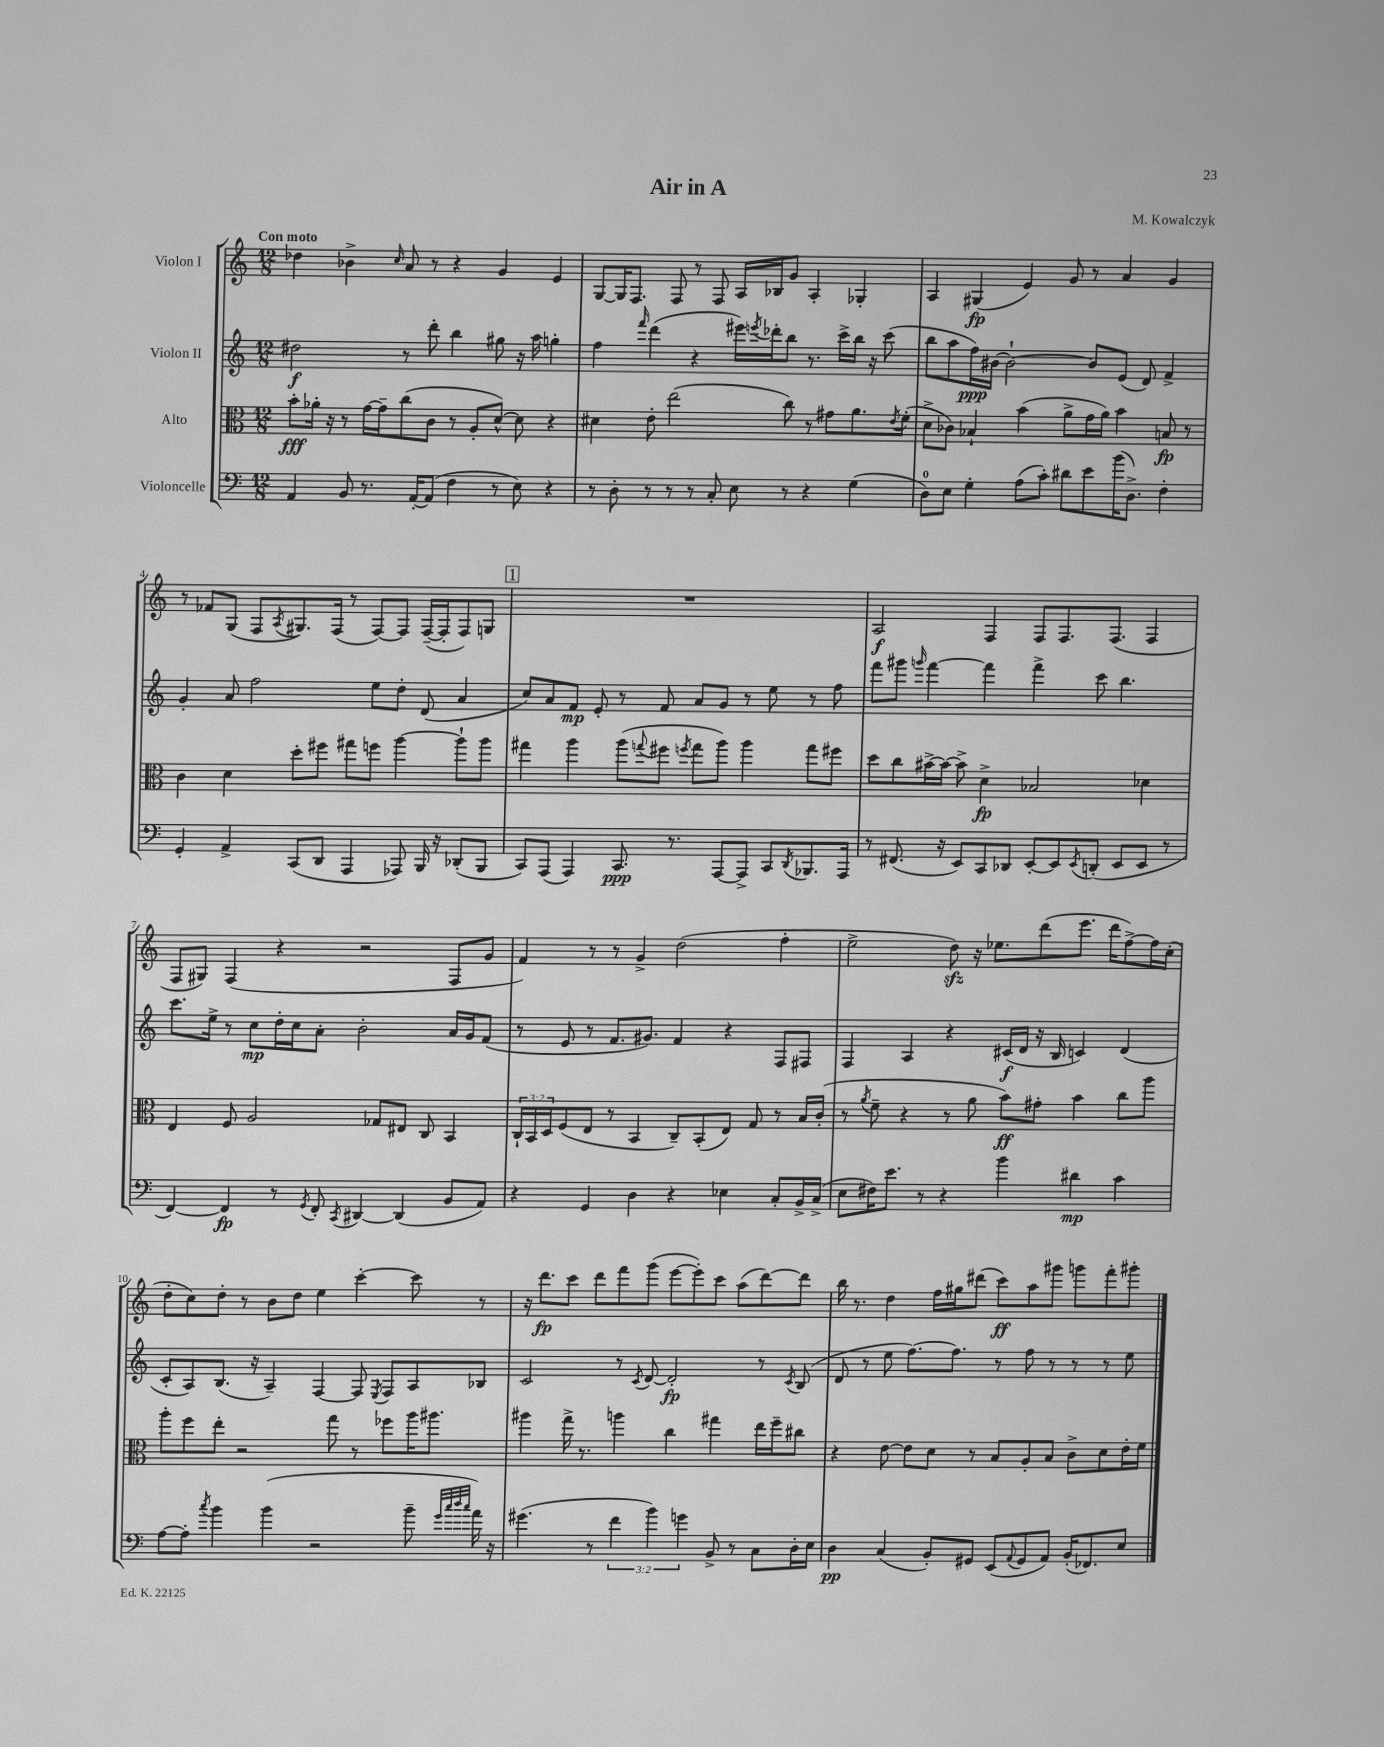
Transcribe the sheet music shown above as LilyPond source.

\header { title = "Air in A" composer = "M. Kowalczyk" }
<<
\new StaffGroup <<
\new Staff = "s0" \with { instrumentName = "Violon I" } {
    \clef treble \key c \major \numericTimeSignature \time 12/8 \tempo "Con moto"
    des''4 bes'4-> \grace { c''16 } a'8 r8 r4 g'4 e'4 |
    g8~ g16 f8. f8 r8 f8 a16 bes16 g'8 a4-. ges4-. |
    a4 gis4\fp( e'4) g'8 r8 a'4 g'4 |
    r8 fes'8 g8( f8 \acciaccatura { a8 } gis8.) f16( r8 f8~) f8 f16~--( f16-. f8) g8 |
    \mark \markup { \box "1" } R1. |
    a2\f f4 f8 f8. f8.( f4 |
    f8 gis8) f4( r4 r2 f8 g'8 |
    f'4) r8 r8 g'4-> d''2( f''4-. |
    e''2-> d''8\sfz) r16 ees''8. d'''8( e'''8. d'''16 f''8~->) f''16 c''16-.( |
    d''8-. c''8) d''8-. r8 b'8 d''8 e''4 c'''4~-. c'''8 r8 |
    r16 d'''8.\fp c'''8 d'''8 f'''8 g'''8( e'''8~ e'''8-.) c'''8 a''8( d'''8~) d'''8 |
    b''16 r8. d''4 f''16 gis''16 dis'''8( c'''8\ff) a''8 gis'''8 g'''8 f'''8-. gis'''8-. \bar "|." |
}
\new Staff = "s1" \with { instrumentName = "Violon II" } {
    \clef treble \key c \major \numericTimeSignature \time 12/8
    dis''2\f r8 d'''8-. b''4 gis''8 r16 a''16 g''4-. |
    f''4 \grace { f'''16 } d'''4( r4 eis'''16) \acciaccatura { e'''8 } des'''16-. b''8 r8. c'''16-> b''16 r16 c'''8( |
    b''8 a''8 f''16\ppp) bis'16~ bis'2~-! bis'8 e'8( d'8) f'4-> |
    g'4-. a'8 f''2 e''8 d''8-. d'8( a'4 |
    \mark \markup { \box "1" } c''8) a'8 f'8\mp e'8-. r8 f'8 a'8 g'8 r8 e''8 r8 f''8 |
    f'''8 gis'''8 \grace { g'''16 } f'''4~ f'''4 f'''4-> c'''8 b''4. |
    c'''8. e''16-> r8 c''8\mp d''16-. c''16 a'8-. b'2-. a'16 g'16 f'8( |
    r8 e'8 r8 f'8. gis'8.) f'4 r4 f8 fis8 |
    f4 a4 r4 cis'16\f( d'16 r16 b16 c'4) d'4( |
    c'8-. a8) b8.( r16 a4--) f4~ f8 \acciaccatura { e8 } f8 a8 bes8 |
    c'2 r8 \acciaccatura { c'8 } d'8~ d'2-.\fp r8 \acciaccatura { c'8 } b8( |
    d'8 r8 e''8 f''8.~) f''8. r8 f''8 r8 r8 r8 e''8 \bar "|." |
}
\new Staff = "s2" \with { instrumentName = "Alto" } {
    \clef alto \key c \major \numericTimeSignature \time 12/8 \override Staff.TupletNumber.text = #tuplet-number::calc-fraction-text
    b'8-.\fff aes'16-. r16 r8 g'16~ g'16-- c''8( c'8 r8 a8-. d'8~-^) d'8 r4 |
    dis'4 e'8-. e''2( c''8) r8 gis'8 a'8. \acciaccatura { e'8 } f'16-.( |
    d'8-> ces'8) bes4-! b'4( a'8-> g'16 a'16) b'4 b8\fp r8 |
    c'4 d'4 d''8-. fis''8 gis''8 f''8 a''4~ a''8-! a''8 |
    \mark \markup { \box "1" } gis''4 a''4 a''8( \appoggiatura { g''8 } fis''8 \acciaccatura { f''8 } g''8 a''8) a''4 g''8 fis''8 |
    d''8 c''8 bis'16~-> bis'16~ bis'8-> d'4->\fp bes2 des'4 |
    e4 f8 a2 ges8 eis8 c8 b,4 |
    \tuplet 3/2 { c16-! b,16 d16 } f8( e8 r8 b,4 c8--) b,8-.( e8) g8 r8 b16 c'16-.( |
    r8 \acciaccatura { a'8 } f'8-- r4 r8 a'8 b'8\ff) gis'8-. b'4 c''8 a''8 |
    a''8-. f''8 e''8-. r2 g''8 r8 fes''8 a''16 ais''8. |
    ais''4 g''16-> r8. a''4 c''4 gis''4 e''16 f''16-- cis''8 |
    r4 e'8~ e'8 d'8 r8 b8 a8-. b8 c'8-> d'8 e'16-. f'16 \bar "|." |
}
\new Staff = "s3" \with { instrumentName = "Violoncelle" } {
    \clef bass \key c \major \numericTimeSignature \time 12/8 \override Staff.TupletNumber.text = #tuplet-number::calc-fraction-text
    a,4 b,8 r8. a,16~-. a,8( f4 r8 e8) r4 |
    r8 d8-. r8 r8 r8 c8-. e8 r8 r4 g4( |
    d8-0) e8 g4-. a8( c'8-.) dis'8 e'8 b'16( d8.->) f4-. |
    g,4-. a,4-> c,8( d,8 a,,4 aes,,8) b,,16 r16 des,8-.( b,,8 |
    \mark \markup { \box "1" } c,8) a,,8( a,,4) c,8.\ppp r8. a,,8~ a,,8-> c,8 \acciaccatura { d,8 } bes,,8. a,,16 |
    r8 fis,8.( r16 e,8) c,8 des,8 e,8~-. e,8 \acciaccatura { e,8 } d,8-.( e,8 e,8 r8 |
    f,4~) f,4\fp r8 \acciaccatura { g,8 } f,8-. \acciaccatura { c,8 } dis,4~ dis,4( b,8 a,8) |
    r4 g,4 d4 r4 ees4 c8-. b,16-> c16->( |
    e8 fis16) e'8. r8 r4 b'4 dis'4\mp c'4 |
    a8~ a8-. \acciaccatura { c''8 } b'4 b'4( r2 b'8-- \grace { g'32 c''32 d''32 c''32 } a'16) r16 |
    gis'4.( r8 \tuplet 3/2 { f'4 b'4) g'4 } b,8-> r8 c8 d16-. e16 |
    d4\pp c4( b,8-.) gis,8 e,8( \appoggiatura { a,8 } gis,8 a,8) b,16-.( fes,8.) e8 \bar "|." |
}
>>
>>
